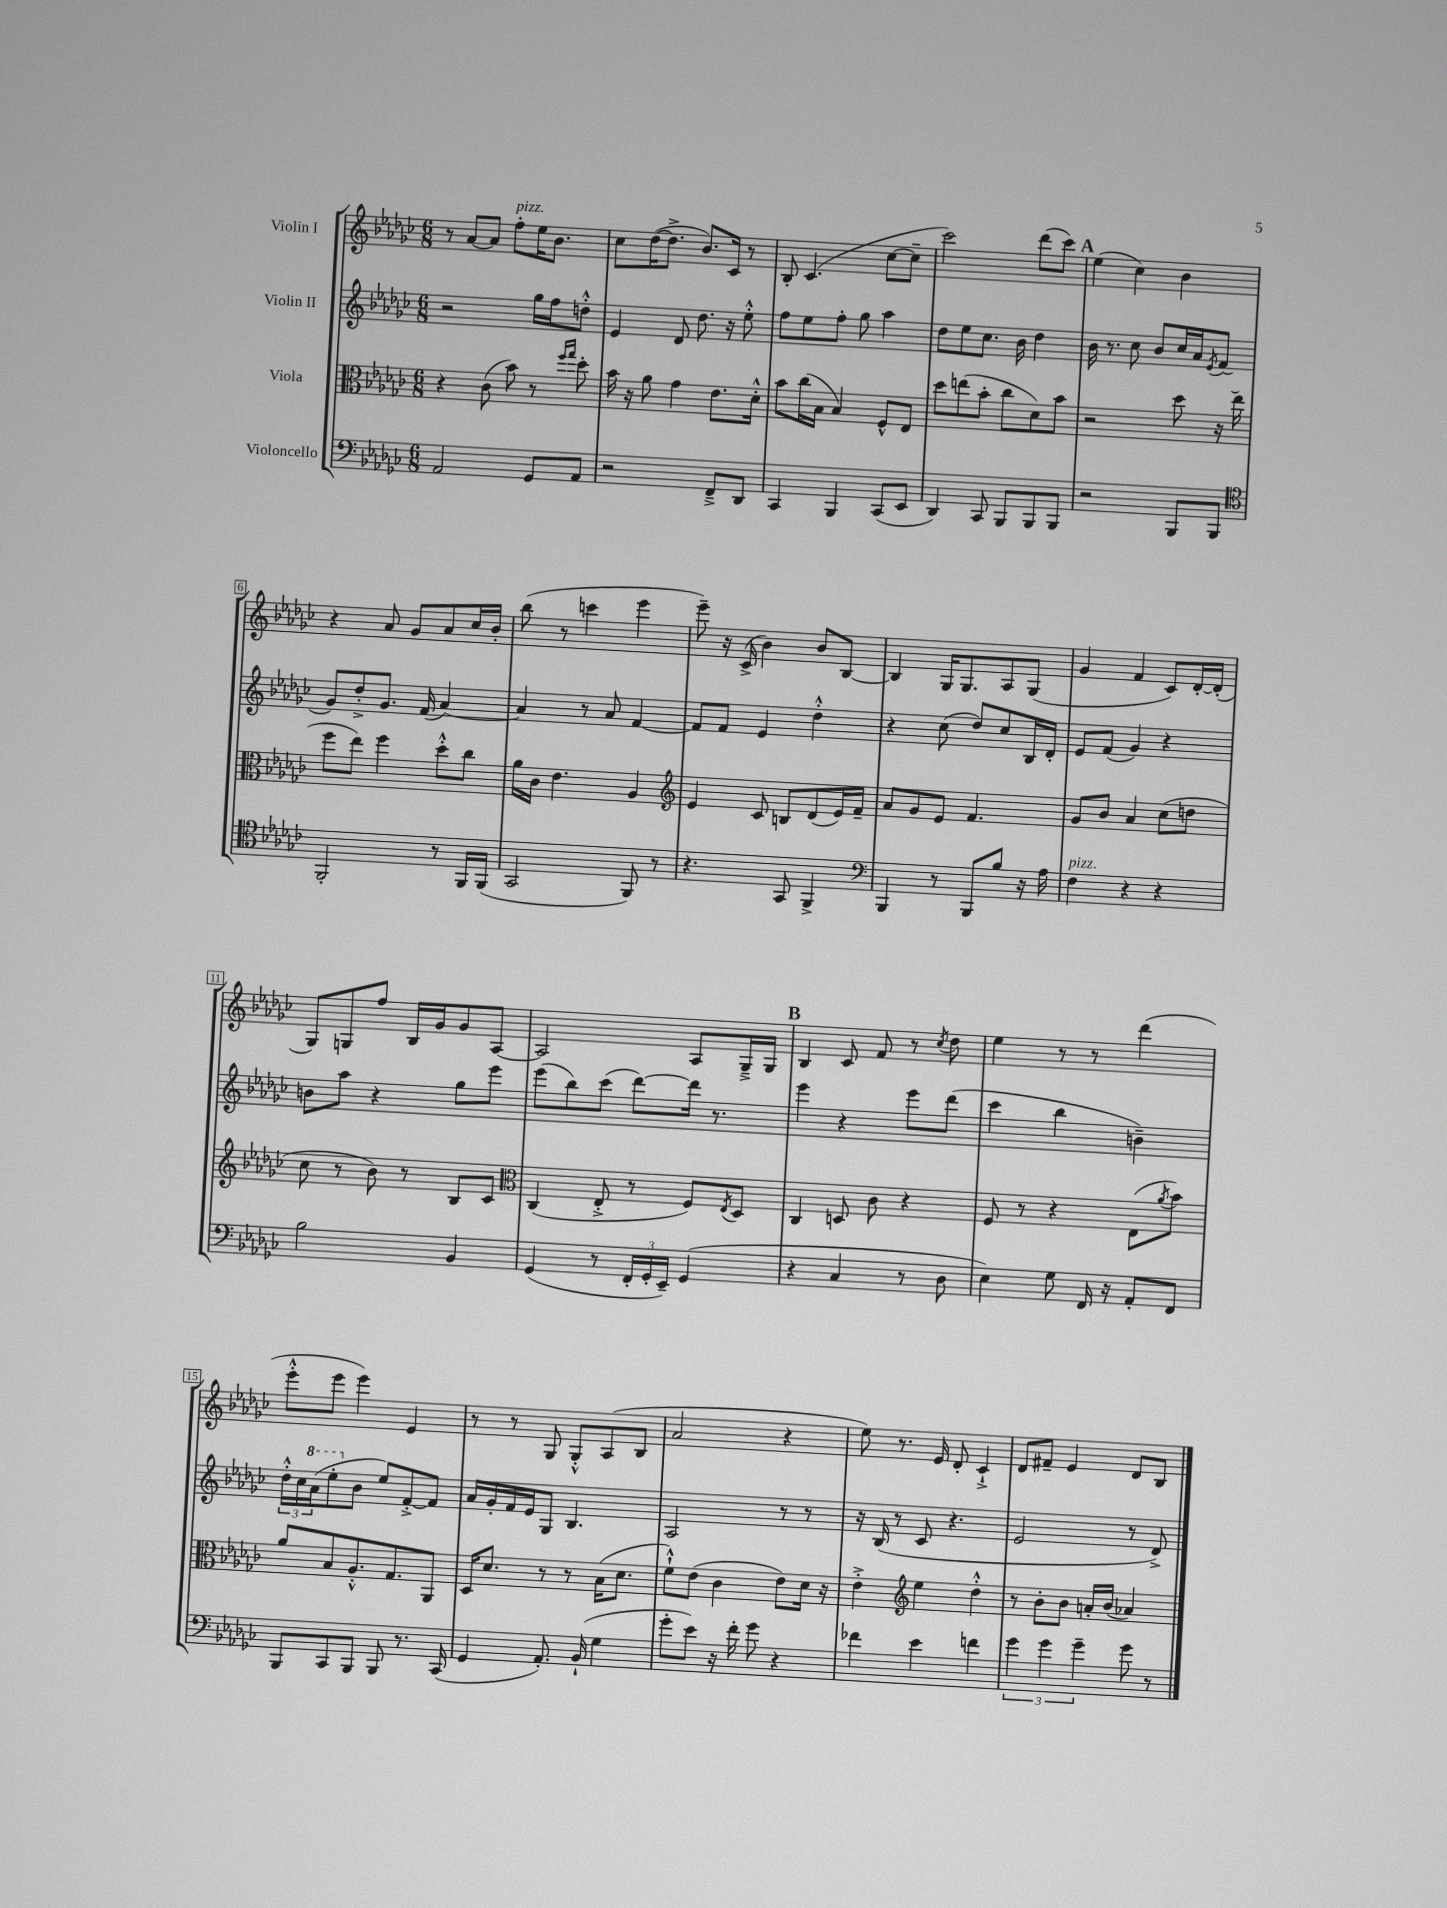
<<
\new StaffGroup <<
\new Staff = "s0" \with { instrumentName = "Violin I" } {
    \clef treble \key ges \major \numericTimeSignature \time 6/8
    r8 aes'8~ aes'8 f''8-.^\markup { \italic "pizz." } ees''16 bes'8. |
    ces''8 des''16~( des''8.-> bes'8.) ces'16 r8 |
    bes8-. ces'4.( ces''8~ ces''8-- |
    ces'''2) des'''8( ces'''8) |
    \mark \markup { \bold "A" } ees''4( ces''4) bes'4 |
    r4 aes'8 ges'8 aes'8 ces''16 bes'16-. |
    bes''8( r8 c'''4 ees'''4 |
    ees'''8--) r16 ces'16->( bes'4) bes'8 bes8~ |
    bes4 ges16 ges8. aes8 ges8( |
    ges'4 f'4 ces'8) des'16~-. des'16-.( |
    ges8) g8 f''8 bes16 ges'16 ges'8 aes8~ |
    aes2 aes8 ges16---> ges16 |
    \mark \markup { \bold "B" } bes4 ces'8 f'8 r8 \acciaccatura { ces''8 } des''8 |
    ees''4 r8 r8 des'''4( |
    ees'''8-.-^ ees'''8 ees'''4) ees'4 |
    r8 r8 ges8 ges8-.-^ aes8( bes8 |
    aes'2 r4 |
    ees''8) r8. ees'16 des'8-. ces'4-!-> |
    des'8 fis'8-- ees'4 des'8 bes8 \bar "|." |
}
\new Staff = "s1" \with { instrumentName = "Violin II" } {
    \clef treble \key ges \major \numericTimeSignature \time 6/8
    r2 ges''16 f''16 d''8-.-^ |
    ees'4 des'8 des''8. r16 ees''8-.-^ |
    f''8 ees''8 f''8-. ges''8 aes''4 |
    des''8 ees''8 ces''8. bes'16 des''4 |
    \mark \markup { \bold "A" } bes'16 r8. ces''8 bes'8 ces''16 aes'16 \acciaccatura { ees'8 } f'8( |
    ges'8) des''8-.-> ges'8. f'16( aes'4~) |
    aes'4 r8 aes'8 f'4~ |
    f'8 f'8 ees'4 des''4-.-^ |
    r4 ces''8( des''8) ces''8 bes16 des'16-. |
    ees'8 f'8( ges'4) r4 |
    b'8 aes''8 r4 ges''8 ees'''8 |
    ees'''8( bes''8) ces'''8( des'''8~) des'''16 r8. |
    \mark \markup { \bold "B" } ees'''4 r4 ees'''8 des'''8( |
    ces'''4 bes''4 b'4--) |
    \tuplet 3/2 { des''16-.-^ ces''16 \ottava #1 aes''16( } ees'''8-. \ottava #0 bes'8 ees''8) f'8~-.-> f'8 |
    aes'16 ges'16-. f'16 ees'16 ges8 bes4. |
    aes2 r8 r8 |
    r16 bes16( r8 ces'8 r4. |
    ees'2 r8 des'8->) \bar "|." |
}
\new Staff = "s2" \with { instrumentName = "Viola" } {
    \clef alto \key ges \major \numericTimeSignature \time 6/8
    r4 ces'8( bes'8) r8 \grace { f''16 ges''16 } des''8-. |
    bes'16 r16 aes'8 ges'4 ees'8. des'16-.-^ |
    bes'8 ces''16( bes16 bes4) f8-^ ees8 |
    des''8 e''8( bes'8-. ces''8 des'8) bes'8 |
    \mark \markup { \bold "A" } r2 des''8 r16 ees''16( |
    f''8 ees''8) f''4 des''8-.-^ ces''8 |
    aes'16 ces'16 ees'4. aes4 |
    \clef treble ees'4 ces'8 b8 des'8( ees'16) f'16-- |
    aes'8 ges'8 ees'8 f'4. |
    ges'8 bes'8 aes'4 ces''8( d''8 |
    ces''8 r8 bes'8) r8 bes8 ces'8 |
    \clef alto ces4( ees8-.-> r8 f8) \acciaccatura { ees8 } des8 |
    \mark \markup { \bold "B" } ces4 d8 ces'8 r4 |
    f8 r8 r4 ees8( \acciaccatura { aes'8 } bes'8) |
    aes'8 bes8 aes8.-.-^ ges8. aes,8 |
    des16 des'8. r8 r8 bes16( des'8. |
    f'8-!-^) ees'8( ces'4 ees'8) des'16 r16 |
    ees'4-.-> \clef treble ees''4 des''4-.-^ |
    r8 bes'8-. bes'8 a'16-. bes'16( aes'4) \bar "|." |
}
\new Staff = "s3" \with { instrumentName = "Violoncello" } {
    \clef bass \key ges \major \numericTimeSignature \time 6/8
    aes,2 ges,8 aes,8 |
    r2 f,8---> des,8 |
    ces,4 bes,,4 ces,8( ees,8 |
    des,4) ces,8 bes,,8 bes,,8 bes,,8 |
    \mark \markup { \bold "A" } r2 bes,,8 bes,,8 |
    \clef tenor f,2-. r8 f,16 f,16( |
    ges,2 f,8) r8 |
    r4. ges,8 f,4-> |
    \clef bass bes,,4 r8 bes,,8 bes8 r16 aes16 |
    f4^\markup { \italic "pizz." } r4 r4 |
    bes2 bes,4 |
    ges,4( r8 \tuplet 3/2 { f,16-. ges,16-. ees,16--) } ges,4( |
    \mark \markup { \bold "B" } r4 ces4 r8 des8 |
    ees4) ges8 f,16 r16 aes,8-. f,8 |
    bes,,8 ces,8 bes,,8 bes,,8 r8. ces,16( |
    ges,4 aes,8.-.) bes,16-!( ges4 |
    ges'8-. ees'8) r16 f'16-. ges'8 r4 |
    fes'4 ees'4 f'4 |
    \tuplet 3/2 { ges'4 ges'4 ges'4-- } ges'8 r8 \bar "|." |
}
>>
>>
\layout { \context { \Score \override BarNumber.stencil = #(make-stencil-boxer 0.1 0.3 ly:text-interface::print) } }
